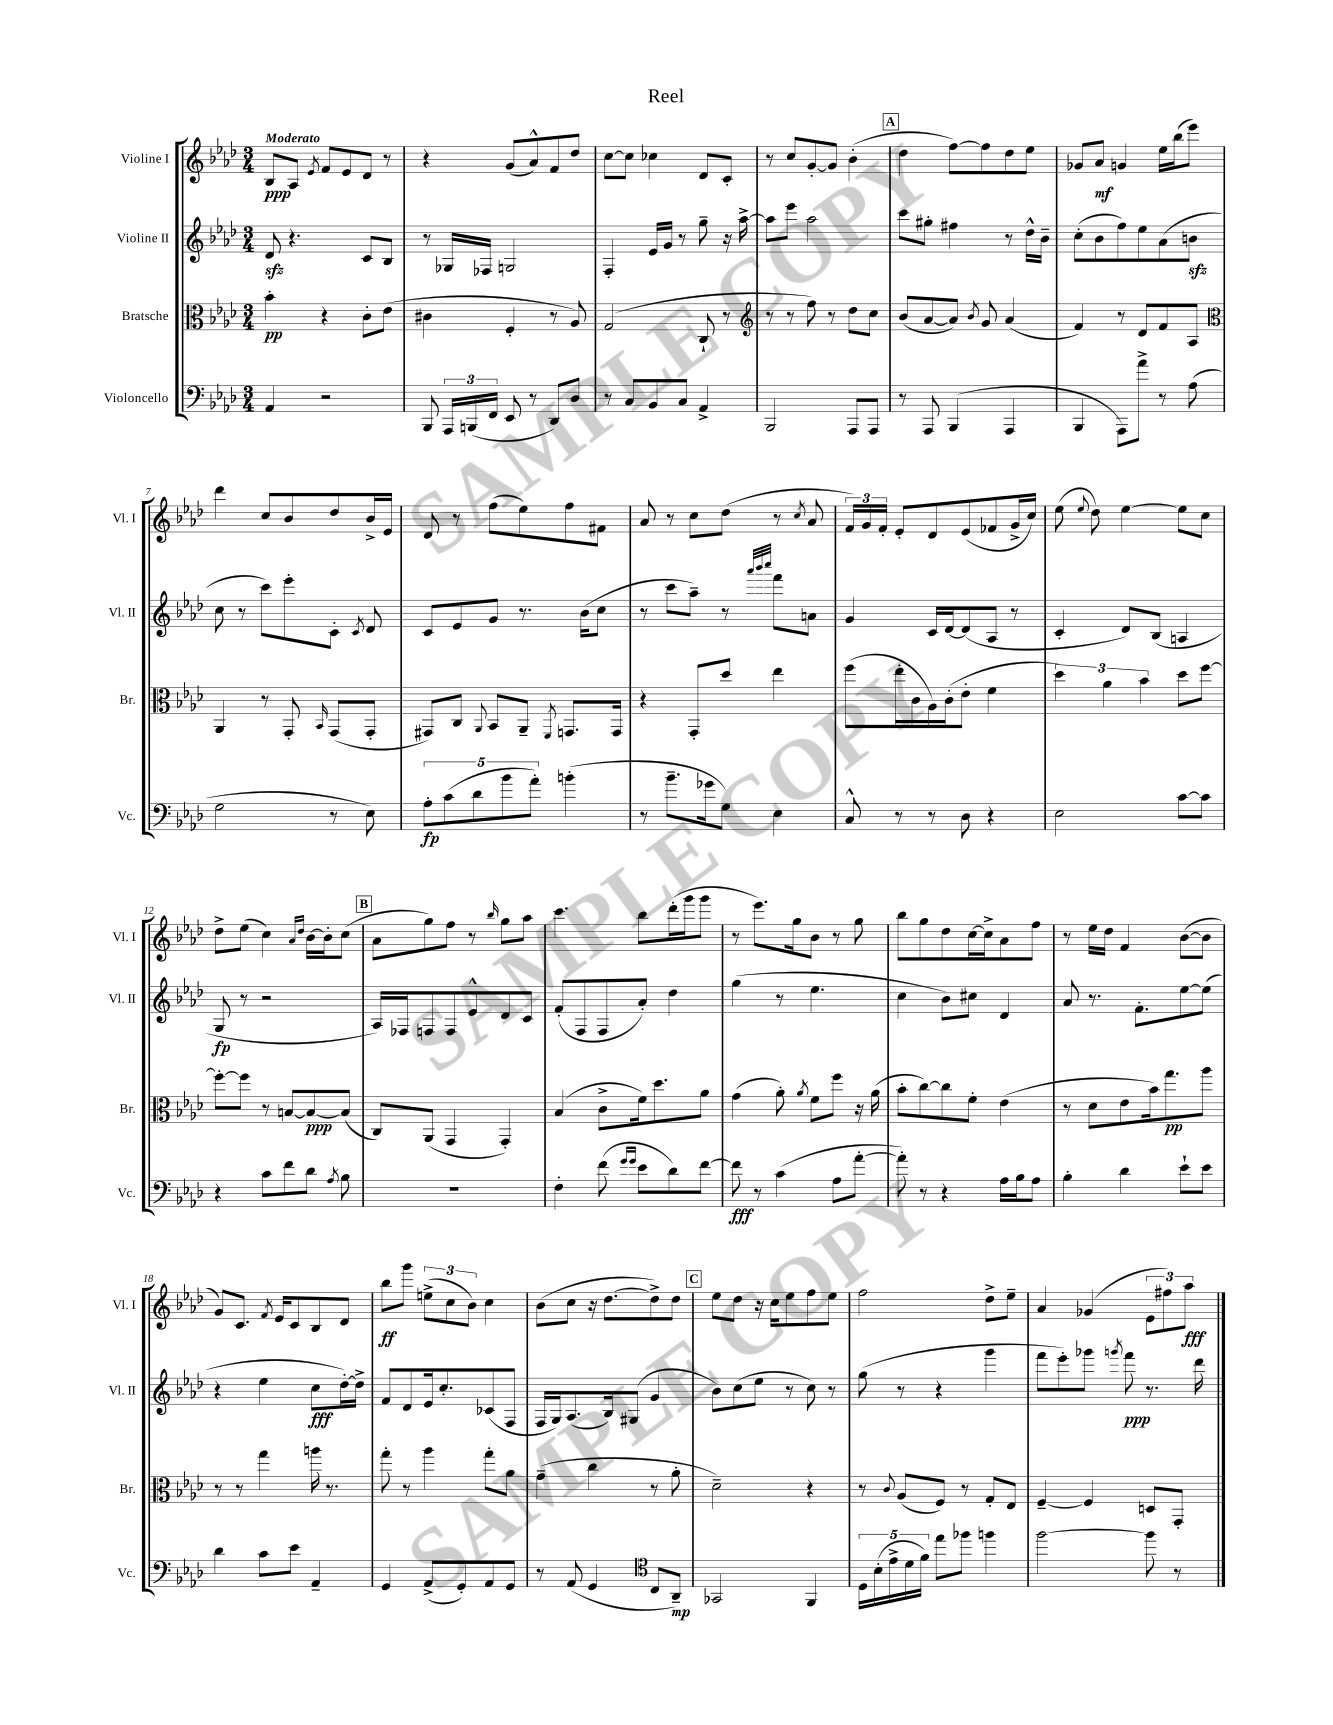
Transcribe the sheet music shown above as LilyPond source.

\header { title = "Reel" }
<<
\new StaffGroup <<
\new Staff = "s0" \with { instrumentName = "Violine I" shortInstrumentName = "Vl. I" } {
    \clef treble \key aes \major \numericTimeSignature \time 3/4 \tempo "Moderato"
    \autoBeamOff bes8[\ppp aes8] \acciaccatura { ees'8 } f'8[ ees'8 des'8] r8 |
    r4 g'8[( aes'8-^) f'8 des''8] |
    c''8[~ c''8] ces''4 des'8[ c'8]-. |
    r8 c''8[ g'8~-. g'8] bes'4-.( |
    \mark \markup { \box "A" } des''4 f''8[~) f''8 des''8 ees''8] |
    ges'8[ aes'8]\mf g'4 ees''16[ bes''16( ees'''8]) |
    des'''4 c''8[ bes'8 des''8 bes'16-> ees'16] |
    des'8 r8 f''8[( ees''8) f''8 fis'8] |
    aes'8 r8 c''8[ des''8]( r8 \acciaccatura { c''8 } aes'8 |
    \tuplet 3/2 { f'16[) g'16 f'16]-. } ees'8[-. des'8 ees'8( fes'8 g'16-> c''16]) |
    ees''8( \appoggiatura { ees''8 } des''8) ees''4~ ees''8[ c''8] |
    des''8[-> ees''8]( c''4) \grace { aes'16[ des''16] } bes'16[~ bes'16-. c''8]( |
    \mark \markup { \box "B" } aes'8[ g''8) f''8] r8 \grace { bes''16 } g''8[ aes''8] |
    c'''4. bes''8[ des'''16-.( g'''16 g'''8] |
    r8 ees'''8.[) g''16 bes'8] r8 g''8 |
    bes''8[ g''8 des''8 c''16~ c''16-> aes'8 f''8] |
    r8 ees''16[ des''16] f'4 bes'8[~( bes'8] |
    g'8[) c'8.] \acciaccatura { f'8 } ees'16[ c'8 bes8 des'8] |
    bes''8[\ff g'''8] \tuplet 3/2 { e''8[->( c''8 bes'8]) } c''4 |
    bes'8[( c''8] r16 des''8.[~ des''8->) des''8] |
    \mark \markup { \box "C" } ees''8[ des''8] r16 c''16[ ees''8 f''8 ees''8] |
    f''2 des''8[-> ees''8]-- |
    aes'4 ges'4( \tuplet 3/2 { ees'8[ fis''8) aes''8]\fff } \bar "|." |
}
\new Staff = "s1" \with { instrumentName = "Violine II" shortInstrumentName = "Vl. II" } {
    \clef treble \key aes \major \numericTimeSignature \time 3/4
    \autoBeamOff des'8\sfz r4. c'8[ bes8] |
    r8 ges16[ fes16] g2 |
    f4-. ees'16[ g'16] r8 g''8-- r16 aes''16~-> |
    aes''8[ ees'''8] aes''2 |
    \mark \markup { \box "A" } c'''8[ gis''8]-. fis''4 r8 des''16[-^ bes'16]-- |
    c''8[-.( bes'8 f''8) ees''8 aes'8( b'8]\sfz |
    c''8 r8 c'''8[) ees'''8-. c'8]-. \acciaccatura { c'8 } des'8 |
    c'8[ ees'8 g'8] r8. bes'16[( c''8] |
    r8 c'''8[ aes''8]--) r8 \grace { aes'''32[ bes'''32 c''''32] } f'''8[ a'8] |
    g'4 c'16[ des'16~ des'8( aes8] r8 |
    c'4-. des'8[) bes8]( a4 |
    g8\fp r8 r2 |
    \mark \markup { \box "B" } aes16[) fes16 f8 f8 ees'8-^ des'8 c'8] |
    f'8[-.( f8 f8 aes'8]-.) des''4 |
    g''4( r8 ees''4. |
    c''4 bes'8[) cis''8] des'4 |
    aes'8 r8. f'8.[-. ees''8~ ees''8]( |
    r4 ees''4 c''8[\fff des''16~-.) des''16]-> |
    f'8[ des'8 ees'16 c''8.-. ces'8( f8] |
    f16[ g16) aes8.( bes16) gis8]( g'4 |
    \mark \markup { \box "C" } bes'8[) c''8( ees''8] r8 c''8) r8 |
    g''8( r8 r4 g'''4 |
    f'''8[ ees'''8-.) ges'''8] \acciaccatura { g'''8 } f'''8\ppp r8. des'''16 \bar "|." |
}
\new Staff = "s2" \with { instrumentName = "Bratsche" shortInstrumentName = "Br." } {
    \clef alto \key aes \major \numericTimeSignature \time 3/4
    \autoBeamOff bes'4-.\pp r4 c'8[-. ees'8]( |
    cis'4 f4-. r8 aes8) |
    g2( c8-! r8 |
    \clef treble r8 r8 f''8) r8 des''8[ c''8] |
    \mark \markup { \box "A" } bes'8[( aes'8~ aes'8]) \acciaccatura { bes'8 } g'8 aes'4( |
    f'4) r8 des'8[ f'8 aes8] |
    \clef alto aes,4 r8 g,8-. \grace { bes,16 } g,8[( g,8]-. |
    gis,8[) c8] \appoggiatura { aes,8 } bes,8[ aes,8]-- \acciaccatura { f,8 } g,8.[ g,16] |
    r4 g,8[-. des''8] ees''4 |
    f''8[( ees''16-. c'16 aes16) c'16-.( ees'8]-. f'4 |
    \tuplet 3/2 { des''4) aes'4 bes'4 } des''8[ f''8]~ |
    f''8[~-. f''8] r8 b8[~ b8~\ppp b8]( |
    \mark \markup { \box "B" } c8[) aes,8]( g,4 g,4-.) |
    bes4( c'8[-> f'16) des''8. aes'8] |
    g'4( aes'8-.) \acciaccatura { aes'8 } f'8[ f''8] r16 aes'16( |
    bes'8[-. c''8~) c''8 f'8]-. ees'4( |
    r8 des'8[ ees'8 bes'16) g''8.\pp aes''8] |
    r8 r8 g''4 a''16 r8. |
    g''8-. r8 aes''4 g''8[-. aes'8] |
    g'4--( c''4 r8 aes'8-. |
    \mark \markup { \box "C" } des'2--) r4 |
    r8 \appoggiatura { c'8 } aes8[( f8]) r8 g8[-. ees8] |
    f4~-- f4 d8[ g,8]-. \bar "|." |
}
\new Staff = "s3" \with { instrumentName = "Violoncello" shortInstrumentName = "Vc." } {
    \clef bass \key aes \major \numericTimeSignature \time 3/4
    \autoBeamOff aes,4 r2 |
    bes,,8 \tuplet 3/2 { aes,,16[ b,,16( f,16] } ees,8 r8 des,8[) des8] |
    r8 c8[ bes,8 c8] aes,4-> |
    bes,,2 aes,,8[ aes,,8] |
    \mark \markup { \box "A" } r8 aes,,8 bes,,4( aes,,4 |
    bes,,4 aes,,8[) aes'8]-> r8 aes8( |
    g2 r8 ees8) |
    \tuplet 5/4 { aes8[-.\fp c'8( des'8 bes'8 aes'8]-.) } b'4-.( |
    r8 bes'8.[-- ges'16 g8]) ees4 |
    c8-^ r8 r8 des8 r4 |
    ees2 c'8[~ c'8] |
    r4 c'8[ f'8 des'8] \acciaccatura { aes8 } bes8 |
    \mark \markup { \box "B" } R2. |
    f4-. f'8( \grace { g'16[ g'16] } ees'8[ des'8) f'8]~ |
    f'8\fff r8 c'4( aes8[ aes'8]~-. |
    aes'8-.) r8 r4 aes16[ bes16 aes8] |
    bes4-. des'4 ees'8[-! ees'8] |
    des'4 c'8[ ees'8] aes,4-- |
    g,4 aes,8[->( g,8-.) aes,8 g,8] |
    r8 aes,8( g,4 \clef tenor c8[ aes,8]--\mp) |
    \mark \markup { \box "C" } ges,2 f,4 |
    \tuplet 5/4 { des16[ bes16-.( ees'16-> des'16 f'16]) } ees''8[ fes''8] f''4 |
    f''2~ f''8 r8 \bar "|." |
}
>>
>>
